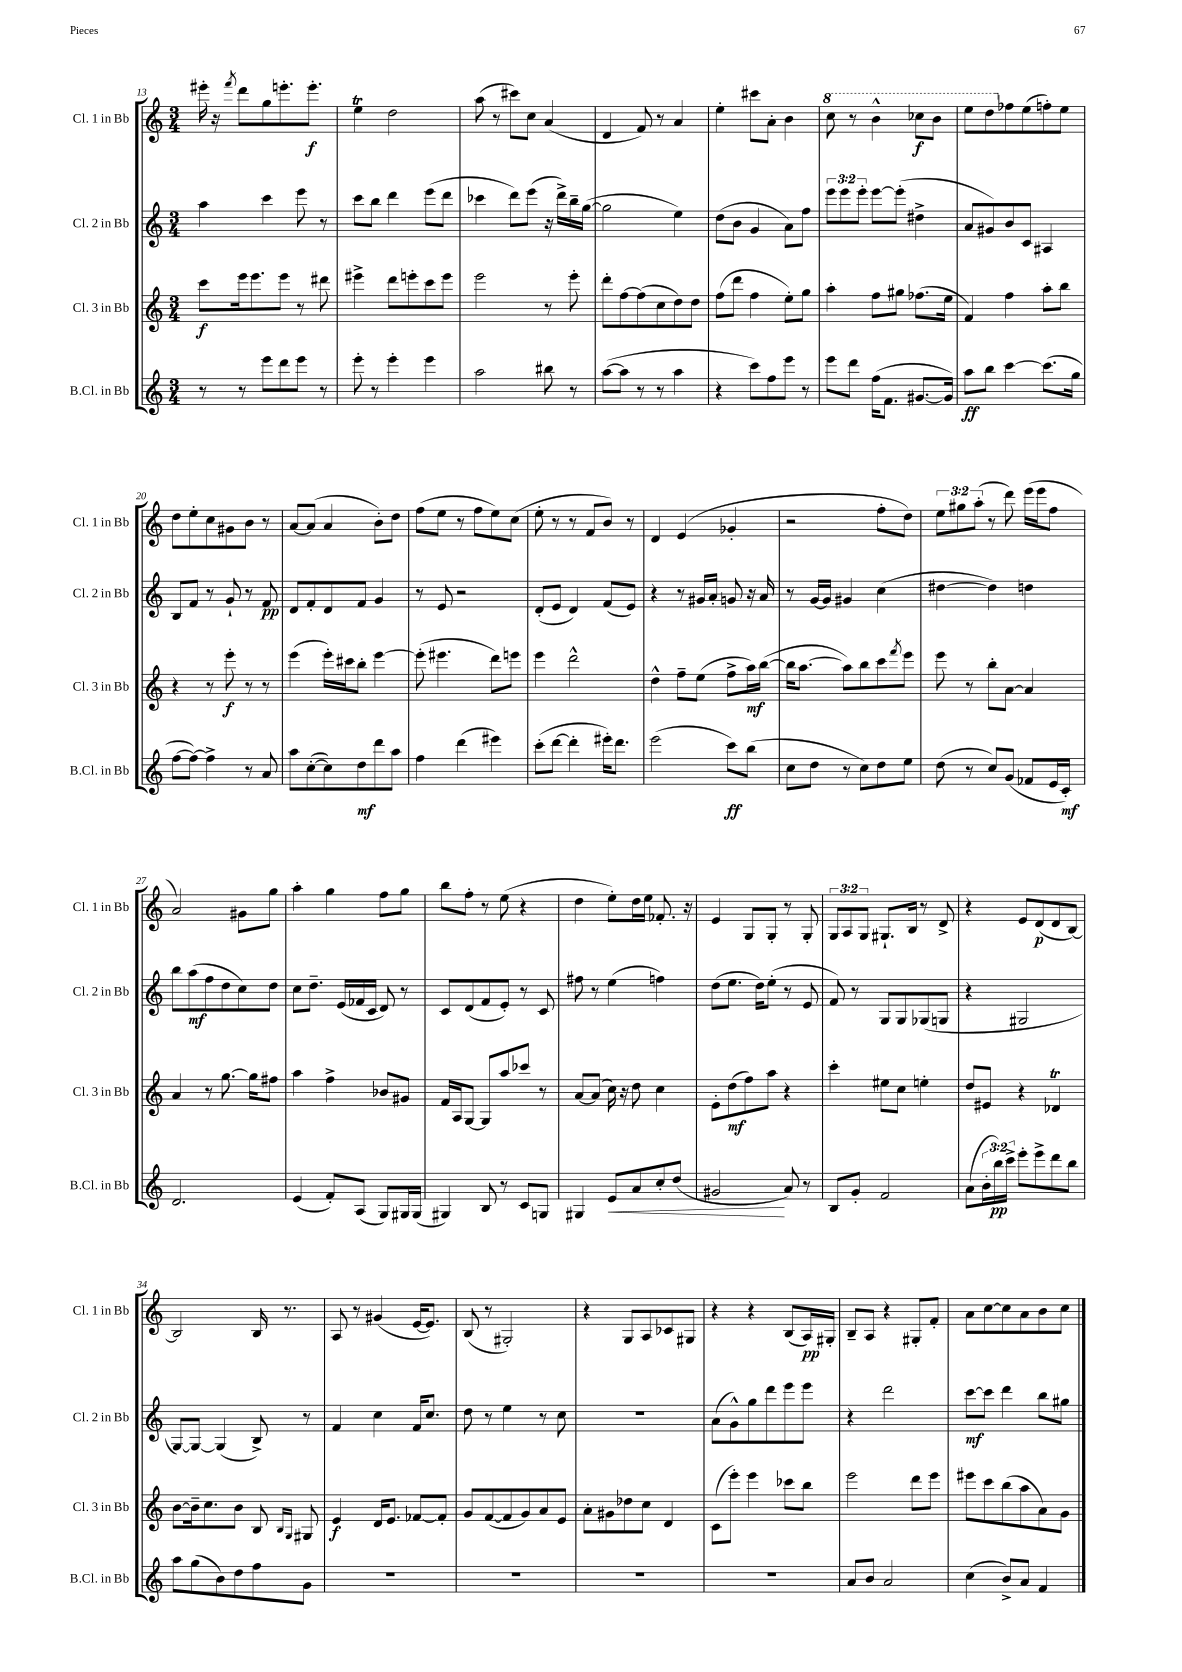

**kern	**kern	**kern	**kern
*staff4	*staff3	*staff2	*staff1
*clefG2	*clefG2	*clefG2	*clefG2
*k[]	*k[]	*k[]	*k[]
*M3/4	*M3/4	*M3/4	*M3/4
8r	8ccc	4aa	16eee#'
.	.	.	16r
.	.	.	8qfff
8r	16eee	.	8ddd
.	8.eee	.	.
8eee	.	4ccc	8gg
8ddd	8eee	.	8.eee'
8eee	8r	8eee	.
.	.	.	8.eee'
8r	8ddd#	8r	.
=	=	=	=
8eee'	4eee#^	8ccc	4ee
8r	.	8bb	.
4eee'	8ddd	4ddd	2dd
.	8eee'	.	.
4eee	8ccc	(8eee	.
.	8eee	8ddd	.
=	=	=	=
2aa	2eee	4ccc-	(8aa
.	.	.	8r
.	.	8ddd)	8ccc#)
.	.	(8eee	8cc
8bb#	8r	16r	(4a
.	.	16ddd^)	.
8r	8eee'	16bb~	.
.	.	([16gg	.
=	=	=	=
([8aa	8ddd'	2gg]	4d
8aa]	[8ff	.	.
8r	(8ff]	.	8f)
8r	8cc	.	8r
4aa	8dd)	4ee)	4a
.	8dd	.	.
=	=	=	=
4r	(8ff	(8dd	4ee'
.	8ddd	8b	.
8ccc)	4ff	4g	8ccc#
8ff	.	.	8a'
8eee	8ee')	8a)	4b
8r	8gg	8ff	.
=	=	=	=
8eee	4aa'	12eee	8ccc
.	.	12eee	.
8ddd	.	.	8r
.	.	12eee'	.
(16ff	8ff	[8eee	4bb^^
8.f	.	.	.
.	8gg#	(8eee']	.
[8.g#	(8.ff-	4dd#^	8ccc-
.	.	.	8bb
16g#])	16ee	.	.
=	=	=	=
8aa	4f)	8a	8eee
8bb	.	8g#)	8ddd
[4ccc	4ff	8b	8ff-
.	.	8c	(8ee
(8.ccc]	8aa'	4A#	8ff')
.	8bb	.	8ee
16gg	.	.	.
=	=	=	=
[8ff	4r	8B	8dd
8ff_)	.	8f	8ee'
4ff^]	8r	8r	8cc
.	8eee'	8g`	8g#
8r	8r	8r	8b
8a	8r	8f	8r
=	=	=	=
8aa	(4eee	8d	[8a
([8cc'	.	8f'	(8a]
8cc])	16eee')	8d	4a
.	16ccc#	.	.
8dd	8bb'	8f	.
8ddd	[4eee	4g	8b')
8aa	.	.	8dd
=	=	=	=
4ff	(8eee']	8r	(8ff
.	4.eee#	8e	8ee
(4ddd	.	2r	8r
.	.	.	8ff
4eee#)	8ddd)	.	8ee)
.	8eee	.	(8cc
=	=	=	=
(8ccc'	4eee	(8d'	8ee'
[8ddd	.	8e	8r
4ddd']	2ddd^^	4d)	8r
.	.	.	8f
16eee#')	.	(8f	8b)
8.ddd	.	.	.
.	.	8e)	8r
=	=	=	=
(2eee	4dd^^	4r	4d
.	8ff~	8r	(4e
.	(8ee	16g#	.
.	.	16a'	.
8ccc)	8ff^	8g	4g-'
(8bb	16aa)	16r	.
.	([16bb	16a	.
=	=	=	=
8cc	16bb]	8r	2r
.	[8.aa	.	.
8dd	.	[16g	.
.	.	16g]	.
8r	8aa])	4g#	.
8cc)	8bb	.	.
8dd	8ccc	(4cc	8ff'
.	8qfff	.	.
8ee	8eee	.	8dd)
=	=	=	=
(8dd	8eee	[4dd#	12ee
.	.	.	12gg#
8r	8r	.	.
.	.	.	(12aa'
8cc)	8bb'	4dd#])	8r
(8g	[8a	.	8ddd)
8f-	4a]	4dd	(16eee
.	.	.	16eee
16e	.	.	8ff
16c')	.	.	.
=	=	=	=
2.d	4a	8bb	2a)
.	.	(8aa	.
.	8r	8ff	.
.	[8.gg	8dd	.
.	.	8cc)	8g#
.	16gg]	.	.
.	8ff#	8dd	8gg
=	=	=	=
(4e	4aa	8cc	4aa'
.	.	8.dd~	.
8f')	4ff^	.	4gg
.	.	(16e	.
(8A	.	16f-	.
.	.	16c	.
8G)	8b-	8d)	8ff
16G#	8g#	8r	8gg
(16G#	.	.	.
=	=	=	=
4G#)	16f	8c	8bb
.	16A	.	.
.	[8G	(8d	8ff'
8B	8G]	8f	8r
8r	8aa	8e')	(8ee
8c	8ccc-	8r	4r
8G	8r	8c	.
=	=	=	=
4G#	[8a	8ff#	4dd
.	(8a]	8r	.
8e	16cc)	(4ee	8ee')
.	16r	.	.
8a	8dd	.	16dd
.	.	.	16ee
8cc'	4cc	4ff)	8.f-'
(8dd	.	.	.
.	.	.	16r
=	=	=	=
2g#	8e'	(8dd	4e
.	(8dd	8.ee	.
.	8ff)	.	8G
.	.	16dd)	.
.	8aa	(8ee'	8G'
8a)	4r	8r	8r
8r	.	8e	8G'
=	=	=	=
8B	4ccc'	8f)	12G
.	.	.	12A
8g'	.	8r	.
.	.	.	12G
2f	8ee#	8G	8.G#`
.	8cc	8G	.
.	.	.	16B
.	4ee'	(8G-	8r
.	.	8G	8d^
=	=	=	=
(8a	8dd	4r	4r
24b'	8e#	.	.
24bb)	.	.	.
24ccc^	.	.	.
8eee'	4r	2G#	8e
8eee^	.	.	(8d
8ddd	4d-	.	8d
8bb	.	.	[8B)
=	=	=	=
8aa	[8b	[8G)	2B]
(8gg	16b~]	8G_	.
.	8.cc	.	.
8b)	.	(4G]	.
8dd	8b	.	.
8ff	8B	8B^)	16B
.	.	.	8.r
.	16qqB	.	.
.	16qqG	.	.
8g	8G#	8r	.
=	=	=	=
2.r	4e	4f	8A
.	.	.	8r
.	16d	4cc	(4g#
.	8.e	.	.
.	[8f-	16f	[16e
.	.	8.cc	8.e])
.	8f-']	.	.
=	=	=	=
2.r	8g	8dd	(8B
.	([8f	8r	8r
.	8f]	4ee	2G#')
.	8g)	.	.
.	8a	8r	.
.	8e	8cc	.
=	=	=	=
2.r	8a'	2.r	4r
.	8g#	.	.
.	8dd-	.	8G
.	8cc	.	8A
.	4d	.	8c-
.	.	.	8G#
=	=	=	=
2.r	(8c	(8a	4r
.	8eee')	8g^^)	.
.	4eee	8gg	4r
.	.	8ddd	.
.	8ccc-	8eee	(8B
.	8bb	8eee	16A)
.	.	.	16G#'
=	=	=	=
8a	2eee	4r	8B~
8b	.	.	8A
2a	.	2ddd	4r
.	8ddd	.	8G#'
.	8eee	.	8f'
=	=	=	=
(4cc	8eee#	[8ccc	8a
.	8ccc	8ccc]	[8cc
8b^)	(8bb	4ddd	8cc]
8a	8aa	.	8a
4f	8a)	8bb	8b
.	8g	8gg#	8cc
==	==	==	==
*-	*-	*-	*-
